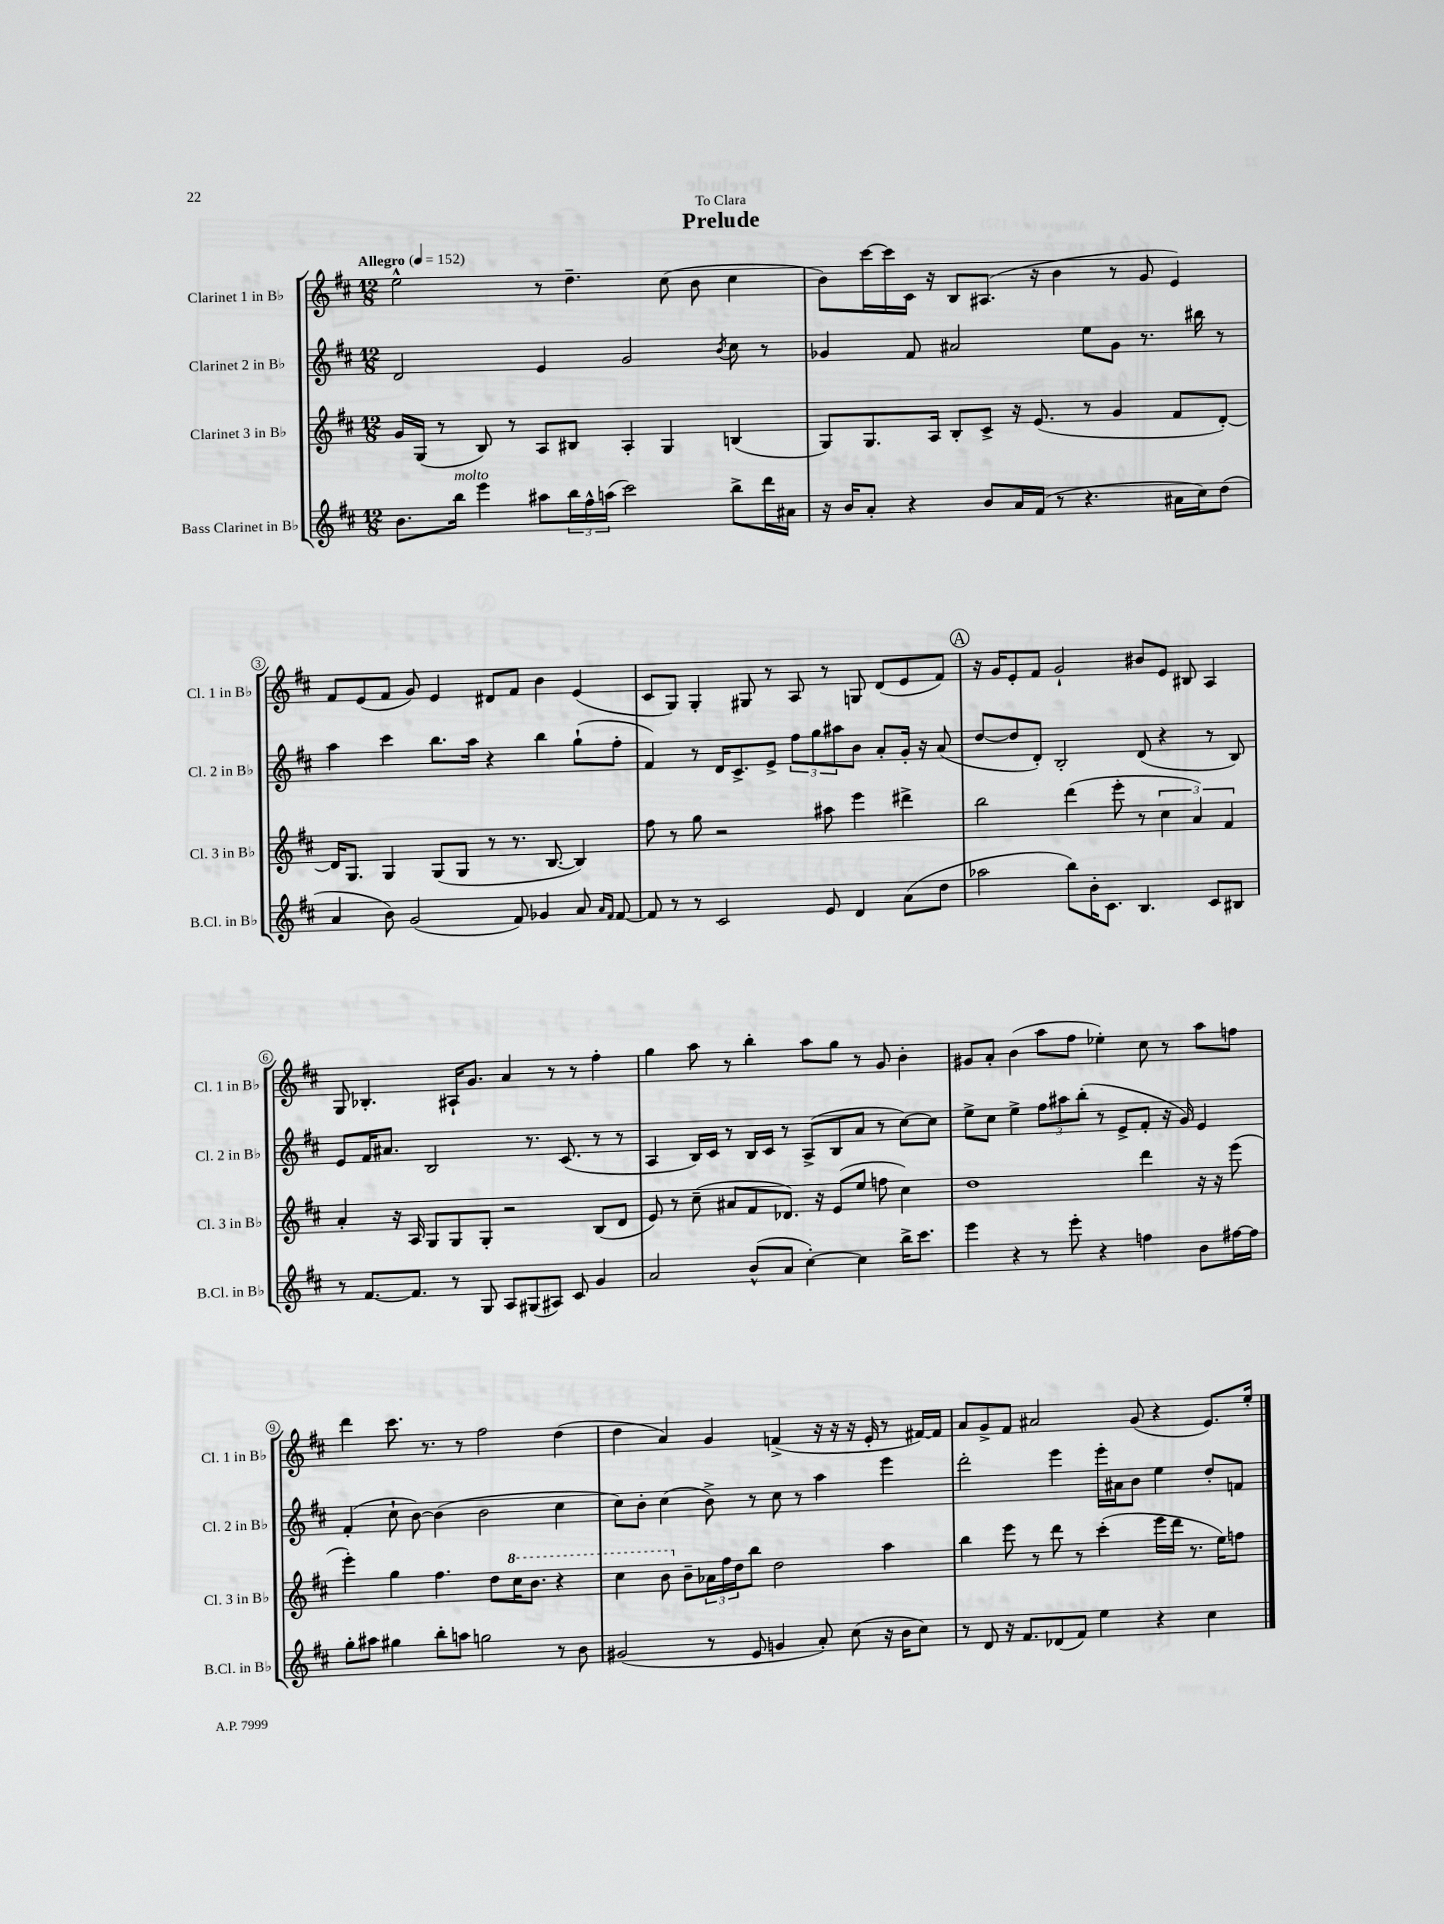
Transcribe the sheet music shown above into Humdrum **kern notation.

**kern	**kern	**kern	**kern
*staff4	*staff3	*staff2	*staff1
*clefG2	*clefG2	*clefG2	*clefG2
*k[f#c#]	*k[f#c#]	*k[f#c#]	*k[f#c#]
*M12/8	*M12/8	*M12/8	*M12/8
*MM152	*MM152	*MM152	*MM152
8.b	16g	2d	2ee^^
.	(16G	.	.
.	8r	.	.
16bb	.	.	.
4eee	8B)	.	.
.	8r	.	.
8aa#	8A	4e	8r
24bb	8B#	.	4.dd~
24ff#^^	.	.	.
(24aa	.	.	.
2ccc#)	4A'	2g	.
.	4G	.	(8cc#
.	.	.	8b
.	.	8qb	.
8bb^	(4B	8cc#	4cc#
16ddd	.	8r	.
16a#	.	.	.
=	=	=	=
16r	8G)	4g-	8b)
16b	.	.	.
8a'	8.G	.	[16ccc#
.	.	.	16ccc#]
4r	.	8f#	16c#
.	16A	.	16r
.	8B'	2a#	8B
8b	8c#^	.	(8.A#
16a	16r	.	.
(16f#	(8.e	.	16r
8r	.	.	4b
4.r	8r	8ee	.
.	4g	8g-	8r
.	.	8.r	8g
16a#	8f#	.	4e)
16cc#)	.	16bb#	.
(8dd	[8d')	8r	.
=	=	=	=
4a	16d]	4aa	8f#
.	8.G	.	.
.	.	.	(8e
8b)	4G	4ccc#	8f#
(2g	.	.	8g)
.	(8G	8.bb	4e
.	8G	.	.
.	.	16aa	.
.	8r	4r	8d#
8f#)	8.r	.	8f#
4g-	.	4bb	4b
.	[8.B	.	.
8a	4B])	(8gg`	(4e
16qqa	.	.	.
16qqf#	.	.	.
[8f#	.	8ff#'	.
=	=	=	=
8f#]	8ff#	4f#)	8c#
8r	8r	.	8G)
8r	8gg	8r	4G'
2c#	2r	16d	.
.	.	8.c#^	.
.	.	.	8G#
.	.	8e^	8r
.	.	12ff#	8A
.	.	12gg	.
8e	8aa#	.	8r
.	.	12aa#	.
4d	4eee	8b	8G
.	.	8a'	(8d
(8a	4ddd#^	16g'	8e
.	.	16r	.
8dd	.	(8a	8f#)
=	=	=	=
2aa-	2bb	[8dd	16r
.	.	.	16g
.	.	8dd]	8e'
.	.	8d')	8f#
.	.	2B'	2g`
8bb)	(4ddd	.	.
16b'	.	.	.
8.c#	.	.	.
.	8eee'	.	.
4.B	8r	(8d	8b#
.	6cc#	4r	8e
.	.	.	8B#
.	6a)	.	.
8c#	.	8r	4A
.	6f#	.	.
8B#	.	8B)	.
=	=	=	=
8r	4a'	8e	8G
[8.f#	.	16f#	4.B-'
.	.	8.a#	.
.	16r	.	.
8.f#]	16A	.	.
.	8G	2B	.
8r	8G	.	16A#`
.	.	.	8.g
8G	8G'	.	.
8A	2r	.	4a
(8G#	.	8.r	.
8A#)	.	.	8r
.	.	(8.c#	.
8c#	.	.	8r
4g	(8B	8r	4ff#'
.	8d	8r	.
=	=	=	=
2a	8e)	4A	4gg
.	8r	.	.
.	(8cc#~	16B)	8aa
.	.	16c#	.
.	8a#	8r	8r
(8b^^	8f#	16B	4bb'
.	.	16c#	.
8a	8.d-)	8r	.
[4cc#')	.	(8A^	8aa
.	16r	.	.
.	(8e	8B	8gg
4cc#]	8ee	8a	8r
.	8ff	8r	8g
16bb^	4cc#)	[8cc#)	4b'
8.ccc#	.	.	.
.	.	8cc#]	.
=	=	=	=
4eee	1dd	8ee^	8g#
.	.	8cc#	8a'
4r	.	4ee^	(4b
8r	.	12ff#	8aa
.	.	12aa#	.
8eee'	.	.	8ff#
.	.	(12bb'	.
4r	.	8r	4ee-')
.	.	8e^	.
4ff	4ddd	8f#'	8cc#
.	.	16r	8r
.	.	16g)	.
8b	16r	4e	8aa
.	16r	.	.
[16ff#	(8eee	.	8ff
16ff#]	.	.	.
=	=	=	=
8gg'	4eee')	(4f#'	4ddd
8aa#	.	.	.
4gg#	4gg	8cc#`	8.ccc#
.	.	[8b)	.
.	.	.	8.r
8bb'	4.ff#	(4b]	.
8aa	.	.	8r
2gg	.	2b	2ff#
.	8dd	.	.
.	16ccc#	.	.
.	8.bb	.	.
8r	4r	4cc#	(4dd
8b	.	.	.
=	=	=	=
(2g#	4ccc#	8cc#)	4dd
.	.	8b'	.
.	8bb	(4cc#	4a)
.	8b~	.	.
8r	24a-	8b^)	4g
.	24ff#	.	.
.	24dd	.	.
8e	8bb	8r	.
4g	2dd	8cc#	(4f^
.	.	8r	.
8a')	.	4aa	16r
.	.	.	16r
(8cc#	.	.	16r
.	.	.	16e'
16r	4aa	4eee	8r
16b	.	.	.
8cc#)	.	.	[16f#)
.	.	.	16f#]
=	=	=	=
8r	4bb	2ddd'	8a
8d	.	.	8g^
16r	8eee	.	8f#
8.f#	.	.	.
.	8r	.	2a#
(8d-	8ddd	4eee	.
8f#)	8r	.	.
4ee	(4ccc#'	16eee'	.
.	.	16a#	.
.	.	8b	(8g
4r	16eee	4ee	4r
.	16ddd	.	.
.	8.r	.	.
4cc#	.	8dd'	8.e)
.	16ee)	.	.
.	8ff	8f	.
.	.	.	16ee'
==	==	==	==
*-	*-	*-	*-
